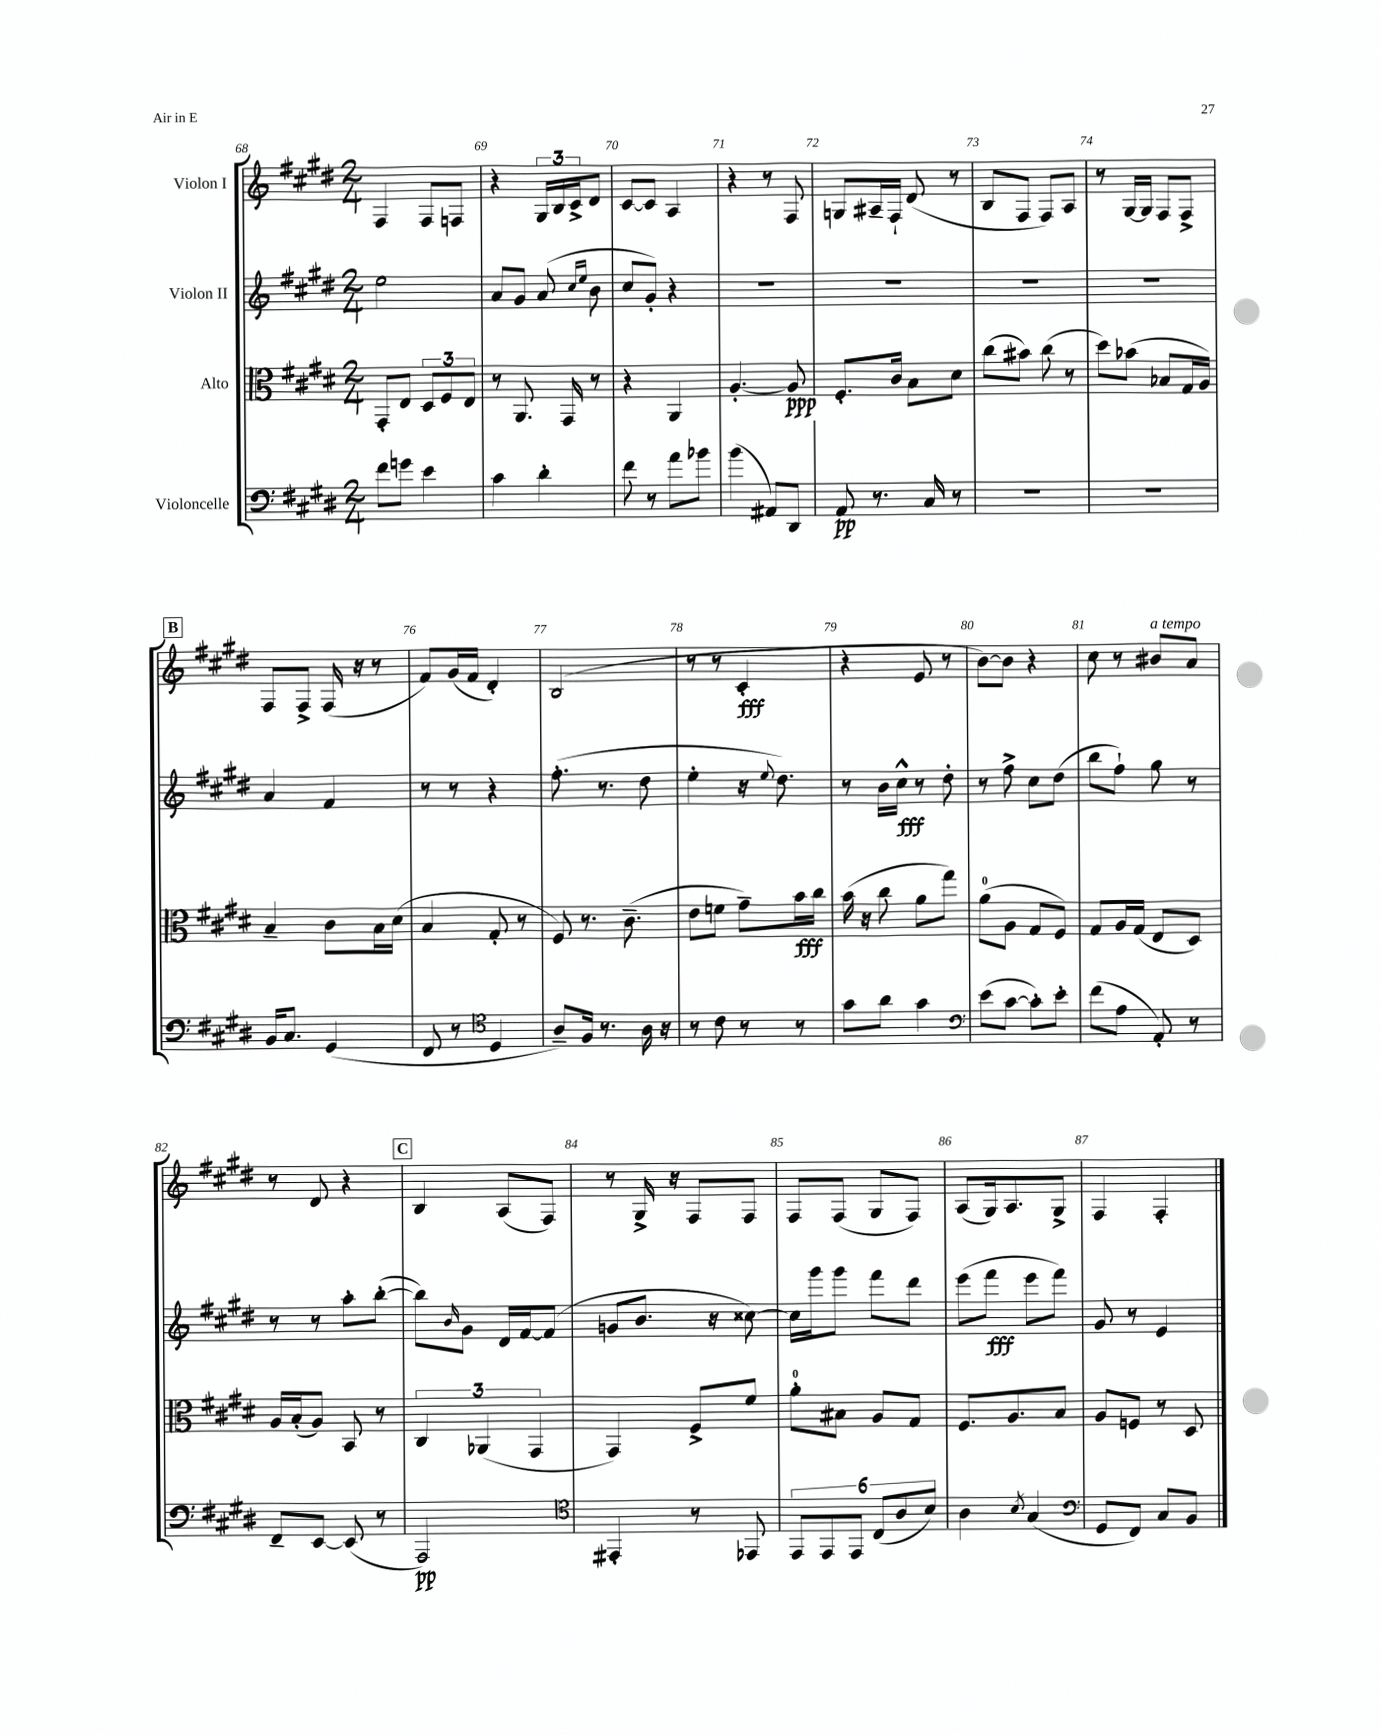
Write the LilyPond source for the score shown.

<<
\new StaffGroup <<
\new Staff = "s0" \with { instrumentName = "Violon I" } {
    \clef treble \key e \major \numericTimeSignature \time 2/4
    fis4 fis8 f8 |
    r4 \tuplet 3/2 { gis16 b16 cis'16-> } dis'8 |
    cis'8~ cis'8 a4 |
    r4 r8 fis8 |
    g8 ais16-- fis16-! dis'8( r8 |
    b8 fis8 fis8) a8 |
    r8 gis16~ gis16 fis8 fis8-> |
    \mark \markup { \box "B" } fis8 fis8-> fis16( r16 r8 |
    fis'8) gis'16( fis'16 dis'4-.) |
    b2( |
    r8 r8 cis'4-.\fff |
    r4 e'8 r8 |
    b'8~) b'8 r4 |
    cis''8 r8 bis'8^\markup { \italic "a tempo" } a'8 |
    r8 dis'8 r4 |
    \mark \markup { \box "C" } b4 a8( fis8) |
    r8 gis16-> r16 fis8 fis8 |
    fis8 fis8( gis8 fis8) |
    a8( gis16) a8. gis8-> |
    fis4 fis4-. \bar "|." |
}
\new Staff = "s1" \with { instrumentName = "Violon II" } {
    \clef treble \key e \major \numericTimeSignature \time 2/4
    e''2 |
    a'8 gis'8 a'8( \grace { cis''16 e''16 } b'8 |
    cis''8 gis'8-.) r4 |
    R2 |
    R2 |
    R2 |
    R2 |
    \mark \markup { \box "B" } a'4 fis'4 |
    r8 r8 r4 |
    fis''8.-.( r8. dis''8 |
    e''4-. r16 \appoggiatura { e''8 } dis''8.) |
    r8 b'16 cis''16-^\fff r8 dis''8-. |
    r8 fis''8-> cis''8 dis''8( |
    b''8 fis''8-!) gis''8 r8 |
    r8 r8 a''8-. b''8~-.( |
    \mark \markup { \box "C" } b''8) \grace { b'16 } gis'8 dis'16 fis'16~ fis'8( |
    g'8 b'8. r16 cisis''8~) |
    cisis''16 gis'''16 gis'''8 fis'''8 dis'''8 |
    e'''8( fis'''8\fff e'''8 fis'''8) |
    gis'8 r8 e'4 \bar "|." |
}
\new Staff = "s2" \with { instrumentName = "Alto" } {
    \clef alto \key e \major \numericTimeSignature \time 2/4
    gis,8-. e8 \tuplet 3/2 { dis8 fis8 e8 } |
    r8 a,8. gis,16 r8 |
    r4 a,4 |
    a4.~-. a8\ppp |
    fis8.-. cis'16 b8 dis'8 |
    cis''8( bis'8) cis''8( r8 |
    dis''8) bes'8( bes8 gis16 a16) |
    \mark \markup { \box "B" } b4-- cis'8 b16 dis'16( |
    b4 gis8-. r8 |
    fis8) r8. cis'8.--( |
    e'8 f'8 gis'8--) b'16\fff cis''16 |
    b'16( r16 cis''8 a'8 gis''8) |
    a'8-0( a8 gis8 fis8) |
    gis8 a16 gis16( e8 dis8) |
    a16 b16-.( a8) b,8 r8 |
    \mark \markup { \box "C" } \tuplet 3/2 { cis4 aes,4( gis,4 } |
    gis,4) fis8-> fis'8 |
    a'8-0-. bis8 a8 gis8 |
    fis8. a8. b8 |
    a8 f8 r8 dis8 \bar "|." |
}
\new Staff = "s3" \with { instrumentName = "Violoncelle" } {
    \clef bass \key e \major \numericTimeSignature \time 2/4
    fis'8 g'8 e'4 |
    cis'4 dis'4-. |
    fis'8 r8 a'8 bes'8 |
    b'4( ais,8) dis,8 |
    a,8\pp r8. cis16 r8 |
    r2 |
    R2 |
    \mark \markup { \box "B" } b,16 cis8. gis,4( |
    fis,8 r8 \clef tenor dis4 |
    a8--) fis16 r8. a16 r16 |
    r8 cis'8 r8 r8 |
    gis'8 a'8 gis'4 |
    \clef bass e'8( cis'8~ cis'8-.) e'8-. |
    fis'8( a8 a,8-.) r8 |
    fis,8-- e,8~ e,8( r8 |
    \mark \markup { \box "C" } a,,2\pp) |
    \clef tenor eis,4-. r8 ees,8 |
    \tuplet 6/4 { e,8 e,8 e,8 cis8( a8 b8) } |
    a4 \acciaccatura { b8 } gis4( |
    \clef bass gis,8 fis,8) cis8 b,8 \bar "|." |
}
>>
>>
\layout { \context { \Score currentBarNumber = #68 \override BarNumber.break-visibility = ##(#f #t #t) barNumberVisibility = #all-bar-numbers-visible } }
